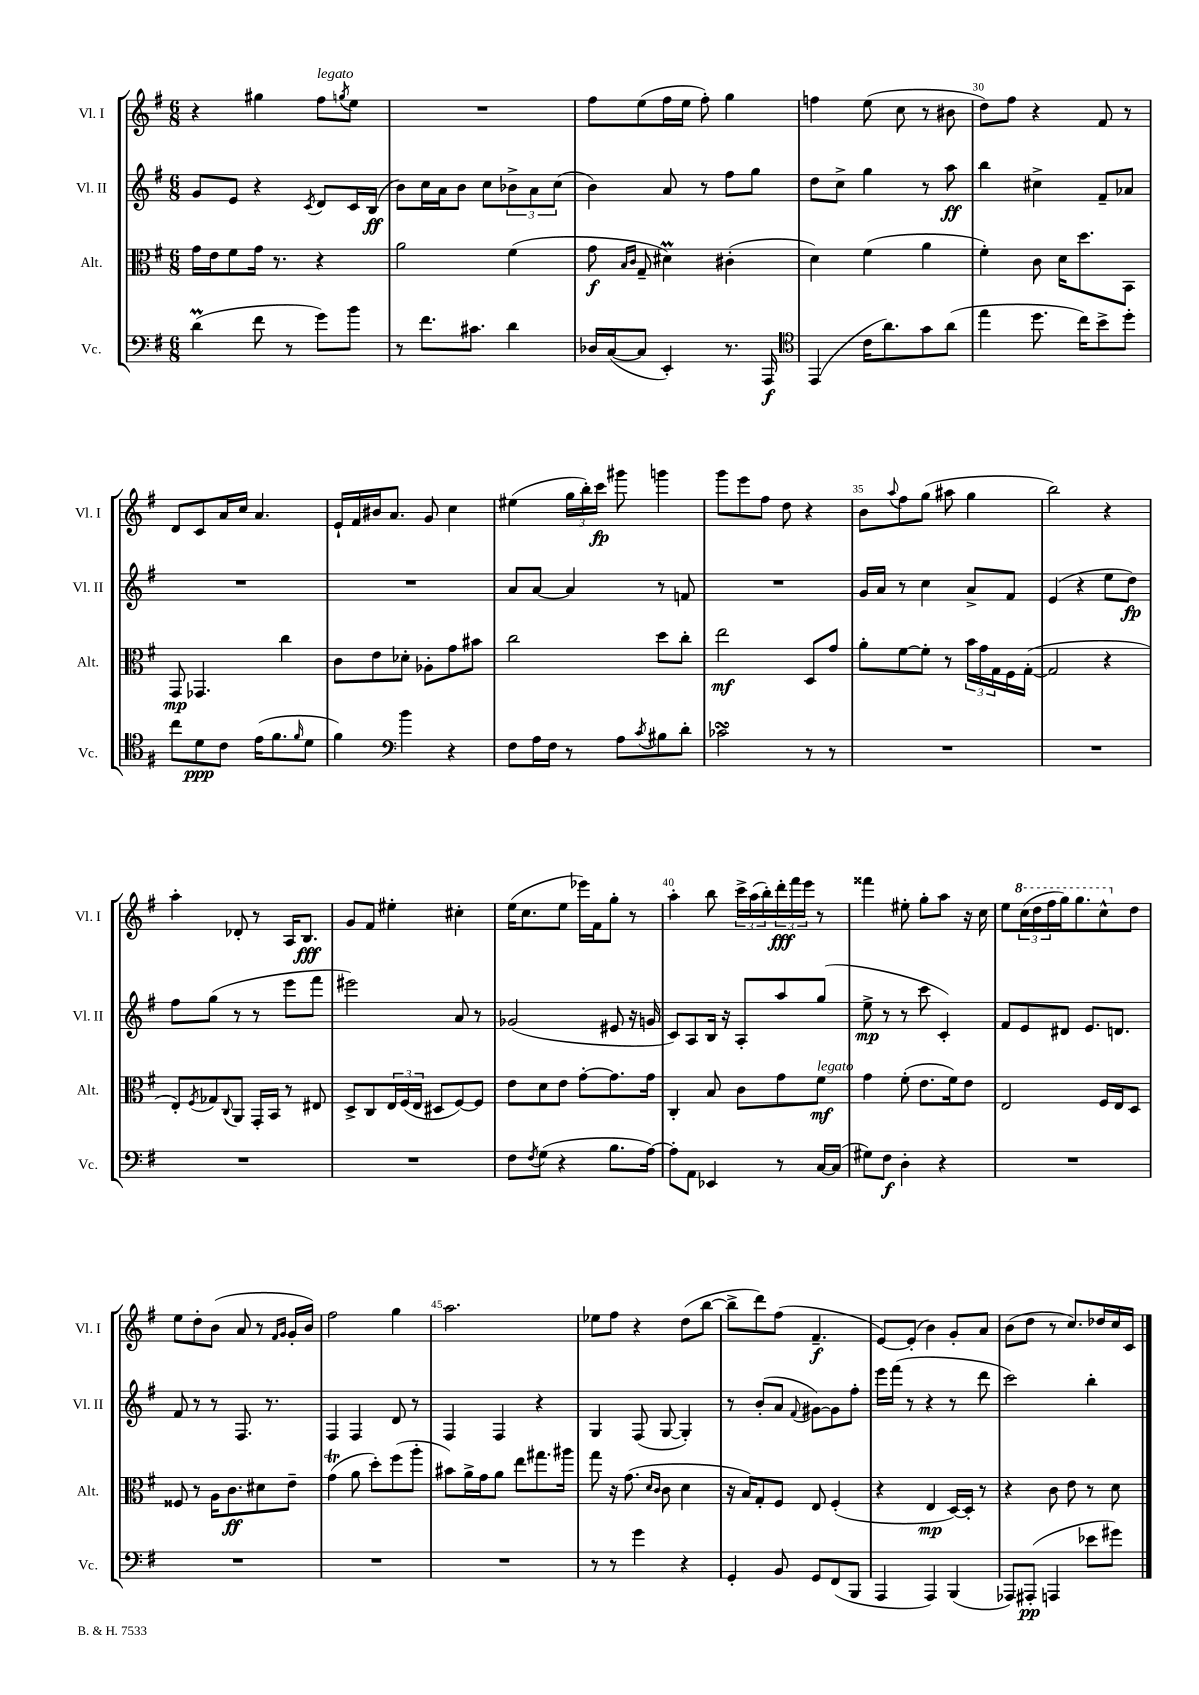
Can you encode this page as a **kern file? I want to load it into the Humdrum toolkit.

**kern	**dynam	**kern	**dynam	**kern	**dynam	**kern	**dynam
*part4	*part4	*part3	*part3	*part2	*part2	*part1	*part1
*staff4	*staff4	*staff3	*staff3	*staff2	*staff2	*staff1	*staff1
*I"Vc.	*	*I"Alt.	*	*I"Vl. II	*	*I"Vl. I	*
*I'Vc.	*	*I'Alt.	*	*I'Vl. II	*	*I'Vl. I	*
*clefF4	*	*clefC3	*	*clefG2	*	*clefG2	*
*k[f#]	*	*k[f#]	*	*k[f#]	*	*k[f#]	*
*M6/8	*	*M6/8	*	*M6/8	*	*M6/8	*
=26	=26	=26	=26	=26	=26	=26	=26
(4dM\	.	16g\LL	.	8g/L	.	4r	.
.	.	16e\J	.	.	.	.	.
.	.	8f#\	.	8e/J	.	.	.
8f#\	.	16g\Jk	.	4r	.	4gg#X\	.
.	.	8.r	.	.	.	.	.
8r	.	.	.	.	.	.	.
.	.	.	.	8qc/	.	.	.
!	!	!	!	!	!	!LO:TX:a:i:t=legato	!
8g\L)	.	4r	.	8d/L	.	8ff#\L	.
.	.	.	.	.	.	8qggn/	.
8b\J	.	.	.	16c/L	.	8ee\J	.
.	.	.	.	(16B/JJ	ff	.	.
=27	=27	=27	=27	=27	=27	=27	=27
8r	.	2a\	.	8b\L)	.	2.r	.
8.f#\L	.	.	.	16cc\L	.	.	.
.	.	.	.	16a\J	.	.	.
.	.	.	.	8b\J	.	.	.
8.c#X\J	.	.	.	.	.	.	.
.	.	.	.	8cc\L	.	.	.
4d\	.	(4f#\	.	12b-X^\	.	.	.
.	.	.	.	12a\	.	.	.
.	.	.	.	(12cc\J	.	.	.
=28	=28	=28	=28	=28	=28	=28	=28
16D-X/LL	.	8g\	f	4b\)	.	8ff#\L	.
([16C/J	.	.	.	.	.	.	.
.	.	16qqB/LL	.	.	.	.	.
.	.	16qqc/JJ	.	.	.	.	.
8C/J]	.	8G~/	.	.	.	(8ee\	.
4EE'/)	.	4d#Xm\)	.	8a/	.	16ff#\L	.
.	.	.	.	.	.	16ee\JJ	.
.	.	.	.	8r	.	8ff#'\)	.
8.r	.	(4c#X'\	.	8ff#\L	.	4gg\	.
.	.	.	.	8gg\J	.	.	.
16AAA/	f	.	.	.	.	.	.
=29	=29	=29	=29	=29	=29	=29	=29
*clefC4	*	*	*	*	*	*	*
(4EE/	.	4d\)	.	8dd\L	.	4ffn\	.
.	.	.	.	8cc^\J	.	.	.
16c\KL	.	(4f#\	.	4gg\	.	(8ee\	.
8.a\)	.	.	.	.	.	.	.
.	.	.	.	.	.	8cc\	.
8g\	.	4a\	.	8r	.	8r	.
(8a\J	.	.	.	8aa\	ff	8b#X\	.
=30	=30	=30	=30	=30	=30	=30	=30
4ee\	.	4f#'\)	.	4bb\	.	8dd\L)	.
.	.	.	.	.	.	8ff#\J	.
8.dd\	.	8c\	.	4cc#X^\	.	4r	.
.	.	16d\KL	.	.	.	.	.
16cc\KL)	.	8.dd\	.	.	.	.	.
8b^\	.	.	.	8f#~/L	.	8f#/	.
8dd'\J	.	8BB\J	.	8a-X/J	.	8r	.
!!LO:LB:g=z
=31	=31	=31	=31	=31	=31	=31	=31
8cc\L	.	8GG/	mp	2.r	.	8d/L	.
8d\	ppp	4.GG-X/	.	.	.	8c/	.
8c\J	.	.	.	.	.	16a/L	.
.	.	.	.	.	.	16cc/JJ	.
(16e\KL	.	.	.	.	.	4.a/	.
8.f#\	.	.	.	.	.	.	.
.	.	4cc\	.	.	.	.	.
16qqf#/	.	.	.	.	.	.	.
8d\J	.	.	.	.	.	.	.
=32	=32	=32	=32	=32	=32	=32	=32
4f#\)	.	8c\L	.	2.r	.	16e`/LL	.
.	.	.	.	.	.	16f#/	.
.	.	8e\	.	.	.	16b#X/J	.
.	.	.	.	.	.	8.a/J	.
*clefF4	*	*	*	*	*	*	*
4b\	.	8d-X'\J	.	.	.	.	.
.	.	8A-X'\L	.	.	.	8g/	.
4r	.	8g\	.	.	.	4cc\	.
.	.	8b#X\J	.	.	.	.	.
=33	=33	=33	=33	=33	=33	=33	=33
8F#\L	.	2cc\	.	8a/L	.	(4ee#X\	.
16A\L	.	.	.	[8a/J	.	.	.
16F#\JJ	.	.	.	.	.	.	.
8r	.	.	.	4a/]	.	24gg\LL	.
.	.	.	.	.	.	24bb'\)	.
.	.	.	.	.	.	24ccc\JJ	fp
8A\L	.	.	.	.	.	8ggg#X\	.
8qc/	.	.	.	.	.	.	.
8B#X\	.	8dd\L	.	8r	.	4gggn\	.
8d'\J	.	8cc'\J	.	8fn/	.	.	.
=34	=34	=34	=34	=34	=34	=34	=34
2c-XsSSs\	.	2ee\	mf	2.r	.	8ggg\L	.
.	.	.	.	.	.	8eee\	.
.	.	.	.	.	.	8ff#\J	.
.	.	.	.	.	.	8dd\	.
8r	.	8D/L	.	.	.	4r	.
8r	.	8g/J	.	.	.	.	.
=35	=35	=35	=35	=35	=35	=35	=35
2.r	.	8a'\L	.	16g/LL	.	8b\L	.
.	.	.	.	16a/JJ	.	.	.
.	.	.	.	.	.	8qqaa/	.
.	.	[8f#\	.	8r	.	8ff#\	.
.	.	8f#'\J]	.	4cc\	.	(8gg\J	.
.	.	8r	.	.	.	8aa#X\	.
.	.	24b\LL	.	8a^/L	.	4gg\	.
.	.	24g\	.	.	.	.	.
.	.	24G\	.	.	.	.	.
.	.	16F#\	.	8f#/J	.	.	.
.	.	([16G'\JJ	.	.	.	.	.
=36	=36	=36	=36	=36	=36	=36	=36
2.r	.	2G/]	.	(4e/	.	2bb\)	.
.	.	.	.	4r	.	.	.
.	.	4r	.	8ee\L	.	4r	.
.	.	.	.	8dd\J)	fp	.	.
!!LO:LB:g=z
=37	=37	=37	=37	=37	=37	=37	=37
2.r	.	8E'/L)	.	8ff#\L	.	4aa'\	.
.	.	8qF#/	.	.	.	.	.
.	.	8G-X/	.	(8gg\J	.	.	.
.	.	8qqC/	.	.	.	.	.
.	.	8AA/J	.	8r	.	8d-X'/	.
.	.	16GG'/LL	.	8r	.	8r	.
.	.	16BB/JJ	.	.	.	.	.
.	.	8r	.	8eee\L	.	16A/KL	.
.	.	.	.	.	.	8.B/J	fff
.	.	8E#X/	.	8fff#\J	.	.	.
=38	=38	=38	=38	=38	=38	=38	=38
2.r	.	8D^/L	.	2eee#X\)	.	8g/L	.
.	.	8C/	.	.	.	8f#/J	.
.	.	24E/L	.	.	.	4ee#X'\	.
.	.	(24F#/	.	.	.	.	.
.	.	24E/JJ	.	.	.	.	.
.	.	8D#X/L	.	.	.	.	.
.	.	[8F#/)	.	8a/	.	4cc#X'\	.
.	.	8F#/J]	.	8r	.	.	.
=39	=39	=39	=39	=39	=39	=39	=39
8F#\L	.	8e\L	.	(2g-X/	.	(16ee\KL	.
.	.	.	.	.	.	8.cc\	.
8qF#/	.	.	.	.	.	.	.
(8G\J	.	8d\	.	.	.	.	.
4r	.	8e\J	.	.	.	8ee\J	.
.	.	[8g'\L	.	.	.	16eee-X\LL)	.
.	.	.	.	.	.	16f#\J	.
8.B\L	.	8.g\]	.	8e#X/	.	8gg'\J	.
.	.	.	.	16r	.	8r	.
[16A\Jk)	.	16g\Jk	.	16gn/	.	.	.
=40	=40	=40	=40	=40	=40	=40	=40
8A'\L]	.	4C'/	.	8c/L)	.	4aa'\	.
8AA\J	.	.	.	8A/	.	.	.
4EE-X/	.	8B/	.	16B/Jk	.	8bb\	.
.	.	.	.	16r	.	.	.
.	.	8c\L	.	8A'/L	.	24ccc^\LL	.
.	.	.	.	.	.	(24aa\	.
.	.	.	.	.	.	24bb'\)	.
8r	.	8g\	.	8aa/	.	24ddd'\	fff
.	.	.	.	.	.	24fff#\	.
.	.	.	.	.	.	24eee\JJ	.
!	!	!LO:TX:a:i:t=legato	!	!	!	!	!
[16C/LL	.	8f#\J	mf	(8gg/J	.	8r	.
(16C/JJ]	.	.	.	.	.	.	.
=41	=41	=41	=41	=41	=41	=41	=41
8G#X\L)	.	4g\	.	8ee^\	mp	4fff##X\	.
8F#\J	f	.	.	8r	.	.	.
4D'\	.	(8f#'\	.	8r	.	8ee#X'\	.
.	.	8.e\L	.	8ccc\	.	8gg'\L	.
4r	.	.	.	4c'/)	.	8aa\J	.
.	.	16f#\k)	.	.	.	.	.
.	.	8e\J	.	.	.	16r	.
.	.	.	.	.	.	16cc\	.
=42	=42	=42	=42	=42	=42	=42	=42
2.r	.	2E/	.	8f#/L	.	8ee\L	.
*	*	*	*	*	*	*8va	*
.	.	.	.	8e/	.	(24ccc\L	.
.	.	.	.	.	.	24ddd\	.
.	.	.	.	.	.	24fff#\	.
.	.	.	.	8d#X/J	.	16ggg\J)	.
.	.	.	.	.	.	8.ggg\	.
.	.	.	.	8.e/L	.	.	.
.	.	16F#/LL	.	.	.	8ccc^^\	.
.	.	16E/J	.	8.dn/J	.	.	.
*	*	*	*	*	*	*X8va	*
.	.	8D/J	.	.	.	8dd\J	.
!!LO:LB:g=z
=43	=43	=43	=43	=43	=43	=43	=43
2.r	.	8F##X/	.	8f#/	.	8ee\L	.
.	.	8r	.	8r	.	8dd'\	.
.	.	16A\KL	.	8r	.	(8b\J	.
.	.	8.c\	ff	.	.	.	.
.	.	.	.	8.F#/	.	8a/	.
.	.	8d#X\	.	.	.	8r	.
.	.	.	.	8.r	.	.	.
.	.	.	.	.	.	16qqf#/LL	.
.	.	.	.	.	.	16qqg/JJ	.
.	.	8e~\J	.	.	.	16g'/LL	.
.	.	.	.	.	.	16b/JJ)	.
=44	=44	=44	=44	=44	=44	=44	=44
2.r	.	(4gT\	.	4F#/	.	2ff#\	.
.	.	8a\	.	4F#/	.	.	.
.	.	8dd'\L)	.	.	.	.	.
.	.	(8ff#\	.	8d/	.	4gg\	.
.	.	8aa'\J	.	8r	.	.	.
=45	=45	=45	=45	=45	=45	=45	=45
2.r	.	8b#X\L)	.	4F#/	.	2.aa\	.
.	.	16a^\L	.	.	.	.	.
.	.	16g\J	.	.	.	.	.
.	.	8a\J	.	4F#/	.	.	.
.	.	8ee\L	.	.	.	.	.
.	.	8.gg#X\	.	4r	.	.	.
.	.	16aa#X\Jk	.	.	.	.	.
=46	=46	=46	=46	=46	=46	=46	=46
8r	.	8gg\	.	4G/	.	8ee-X\L	.
8r	.	16r	.	.	.	8ff#\J	.
.	.	(8.g\	.	.	.	.	.
4g\	.	.	.	(8F#/	.	4r	.
.	.	16qqd/LL	.	.	.	.	.
.	.	16qqc/JJ	.	.	.	.	.
.	.	8c\	.	[8G/	.	.	.
4r	.	4d\	.	4G'/])	.	(8dd\L	.
.	.	.	.	.	.	[8bb\J	.
=47	=47	=47	=47	=47	=47	=47	=47
4GG'/	.	16r	.	8r	.	8bb^\L]	.
.	.	16B/KL)	.	.	.	.	.
.	.	8G'/	.	(8b'/L	.	8ddd\)	.
8BB/	.	8F#/J	.	8a/J	.	(8ff#\J	.
.	.	.	.	8qqf#/	.	.	.
8GG/L	.	8E/	.	[8g#X\L)	.	4.f#~/	f
(8FF#/	.	(4F#'/	.	8g#\]	.	.	.
8BBB/J	.	.	.	8ff#'\J	.	.	.
=48	=48	=48	=48	=48	=48	=48	=48
4AAA/	.	4r	.	16eee\LL	.	[8e/L)	.
.	.	.	.	(16fff#\JJ	.	.	.
.	.	.	.	8r	.	(8e'/J]	.
4AAA/)	.	4E/	mp	4r	.	4b\)	.
(4BBB/	.	[16D/LL)	.	8r	.	8g'/L	.
.	.	16D'/JJ]	.	.	.	.	.
.	.	8r	.	8ddd\	.	8a/J	.
=49	=49	=49	=49	=49	=49	=49	=49
8AAA-X/L)	.	4r	.	2ccc\)	.	(8b\L	.
(8AAA#X'/J	pp	.	.	.	.	8dd\J	.
4AAAn/	.	8c\	.	.	.	8r	.
.	.	8e\	.	.	.	8.cc/L)	.
8e-X\L	.	8r	.	4bb'\	.	.	.
.	.	.	.	.	.	16dd-X/L	.
8g#X\J)	.	8d\	.	.	.	16cc/	.
.	.	.	.	.	.	16c/JJ	.
==	==	==	==	==	==	==	==
*-	*-	*-	*-	*-	*-	*-	*-
